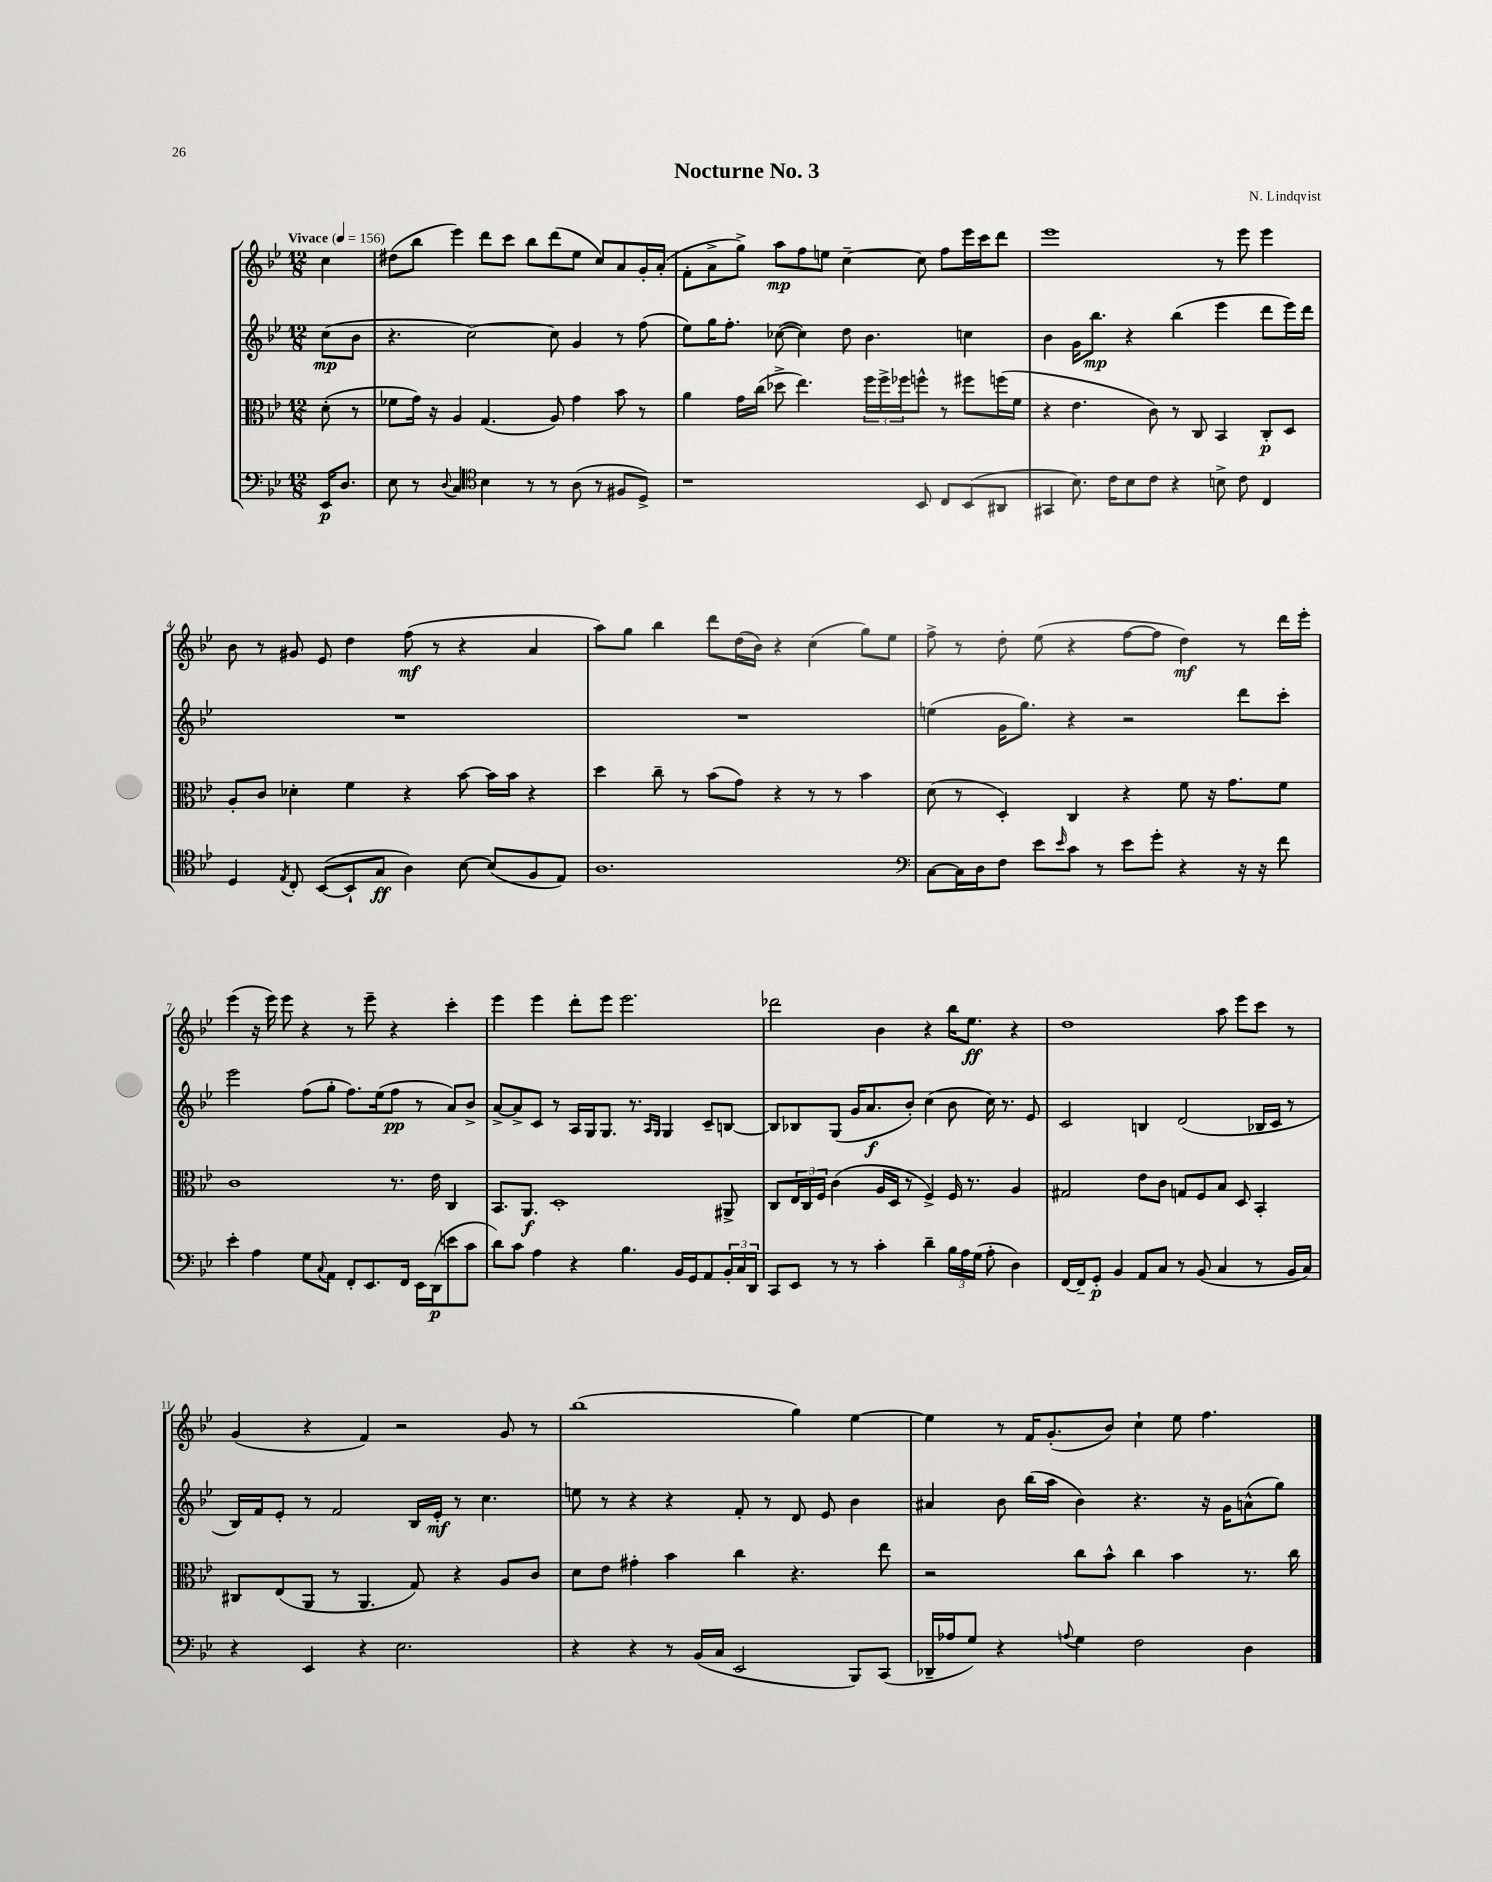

**kern	**kern	**kern	**kern
*staff4	*staff3	*staff2	*staff1
*clefF4	*clefC3	*clefG2	*clefG2
*k[b-e-]	*k[b-e-]	*k[b-e-]	*k[b-e-]
*M12/8	*M12/8	*M12/8	*M12/8
*MM156	*MM156	*MM156	*MM156
16EE-	(8d'	(8cc	4cc
8.D	.	.	.
.	8r	8b-	.
=	=	=	=
8E-	8f-	4.r	(8dd#
8r	16g)	.	8bb-
.	16r	.	.
8qqD	.	.	.
4C	4A	.	4eee-)
.	.	[2cc)	.
*clefC4	*	*	*
4B-	(4.G	.	8ddd
.	.	.	8ccc
8r	.	.	8bb-
8r	8A)	8cc]	(8ddd
(8A	4g	4g	8ee-
8r	.	.	8cc)
8F#	8b-	8r	8a
8D^)	8r	(8ff	16g'
.	.	.	(16a'
=	=	=	=
1r	4a	8ee-)	8f'
.	.	16gg	8a^
.	.	8.ff'	.
.	16g	.	8gg^)
.	(16cc	.	.
.	8dd-^	([8cc-	8aa
.	4.ee-)	4cc-])	8ff
.	.	.	8ee
.	.	8dd	[4cc~
.	24ff	4.b-	.
.	24ff^	.	.
.	24ff-	.	.
8BB-	8ff^^	.	8cc]
8C	8r	.	8ff
(8BB-	8ff#	4cc	16eee-
.	.	.	16ccc
8AA#	(16ff	.	8ddd
.	16f	.	.
=	=	=	=
4GG#	4r	4b-	1eee-
8.B-)	4.e-	16g	.
.	.	8.bb-	.
16c	.	.	.
8B-	.	4r	.
8c	8c)	.	.
4r	8r	(4bb-	.
.	8C	.	.
8B^	4BB-	4eee-	8r
8c	.	.	8eee-
4C	8C'	8ddd	4eee-
.	8D	16eee-)	.
.	.	16ddd	.
=	=	=	=
4D	8A'	1.r	8b-
.	8c	.	8r
8qE-	.	.	.
8C'	4d-'	.	8g#
([8BB-	.	.	8e-
8BB-`]	4f	.	4dd
8G	.	.	.
4A)	4r	.	(8ff
.	.	.	8r
[8B-	[8b-	.	4r
(8B-]	16b-]	.	.
.	16b-	.	.
8F	4r	.	4a
8E-)	.	.	.
=	=	=	=
1.A	4dd	1.r	8aa)
.	.	.	8gg
.	8cc~	.	4bb-
.	8r	.	.
.	(8b-	.	8ddd
.	8g)	.	(16dd
.	.	.	16b-)
.	4r	.	4r
.	8r	.	(4cc
.	8r	.	.
.	4b-	.	8gg)
.	.	.	8ee-
=	=	=	=
*clefF4	*	*	*
[8C	(8d	(4ee	8ff^
16C]	8r	.	8r
16D	.	.	.
8F	4D')	16g	8dd'
.	.	8.gg)	.
8e-	.	.	(8ee-
16qqe-	.	.	.
8c	4C	4r	4r
8r	.	.	.
8e-	4r	2r	[8ff
8g'	.	.	8ff]
4r	8f	.	4dd)
.	16r	.	.
.	8.g	.	.
16r	.	8ddd	8r
16r	.	.	.
8f	8f	8ccc'	16ddd
.	.	.	16eee-'
=	=	=	=
4e-'	1c	2eee-	(4eee-
4A	.	.	16r
.	.	.	16eee-)
.	.	.	8eee-
8G	.	(8ff	4r
8qqC	.	.	.
8AA	.	8gg'	.
8FF'	.	8.ff)	8r
8.EE-	.	.	8eee-~
.	.	(16ee-	.
.	8.r	8ff	4r
16FF	.	.	.
16EE-	.	8r	.
(16DD	16e-	.	.
8e	4C	8a)	4ccc'
8c	.	8b-^	.
=	=	=	=
8d)	8.BB-	[8a^	4eee-
8c	.	8a^]	.
.	8.AA	.	.
4A	.	8c	4eee-
.	1D'	8r	.
4r	.	16A	8ddd'
.	.	16G	.
.	.	8.G	8eee-
4.B-	.	.	2.eee-
.	.	8.r	.
.	.	16qqA	.
.	.	16qqG	.
.	.	4G	.
16BB-	.	.	.
16GG	.	.	.
8AA	.	8c~	.
24BB-'	8AA#^	[8B	.
24C	.	.	.
24DD	.	.	.
=	=	=	=
8CC	8C	8B]	2ddd-
8EE-	24E-	8B-	.
.	24C	.	.
.	24F	.	.
8r	(4c	(8G	.
8r	.	16g	.
.	.	8.a	.
4c'	16A	.	4b-
.	16D	.	.
.	8r	8b-')	.
4d~	4F^)	(4cc	4r
24B-	16F	8b-	16bb-
24A	.	.	.
.	8.r	.	8.ee-
(24G	.	.	.
8A'	.	16cc)	.
.	.	8.r	.
4D)	4A	.	4r
.	.	8e-	.
=	=	=	=
[16FF	2G#	2c	1dd
16FF~]	.	.	.
8GG'	.	.	.
4BB-	.	.	.
8AA	8e-	4B	.
8C	8c	.	.
8r	8G	(2d	.
(8BB-	8F	.	.
4C	8B-	.	8aa
.	8D	.	8eee-
8r	4BB-'	16B-	8ccc
.	.	16c	.
16BB-	.	8r	8r
16C)	.	.	.
=	=	=	=
4r	8C#	16B-)	(4g
.	.	16f	.
.	(8E-	8e-'	.
4EE-	8AA	8r	4r
.	8r	2f	.
4r	4.AA	.	4f)
2.E-	.	.	2r
.	8G)	16B-	.
.	.	16e-'	.
.	4r	8r	.
.	.	4.cc	.
.	8A	.	8g
.	8c	.	8r
=	=	=	=
4r	8d	8ee	(1bb-
.	8e-	8r	.
4r	4g#'	4r	.
8r	4b-	4r	.
(16BB-	.	.	.
16C	.	.	.
2EE-	4cc	8f'	.
.	.	8r	.
.	4.r	8d	4gg)
.	.	8e-	.
8BBB-)	.	4b-	[4ee-
(8CC	8ee-	.	.
=	=	=	=
16DD-~	2r	4a#	4ee-]
16A-	.	.	.
8G)	.	.	.
4r	.	8b-	8r
.	.	(16bb-	16f
.	.	16aa	(8.g'
8qqA	.	.	.
4G	8cc	4b-)	.
.	8b-^^	.	8b-)
2F	4cc	4.r	4cc`
.	4b-	.	8ee-
.	.	16r	4.ff
.	.	16g	.
4D	8.r	(8a^^	.
.	.	8gg)	.
.	16cc	.	.
==	==	==	==
*-	*-	*-	*-
